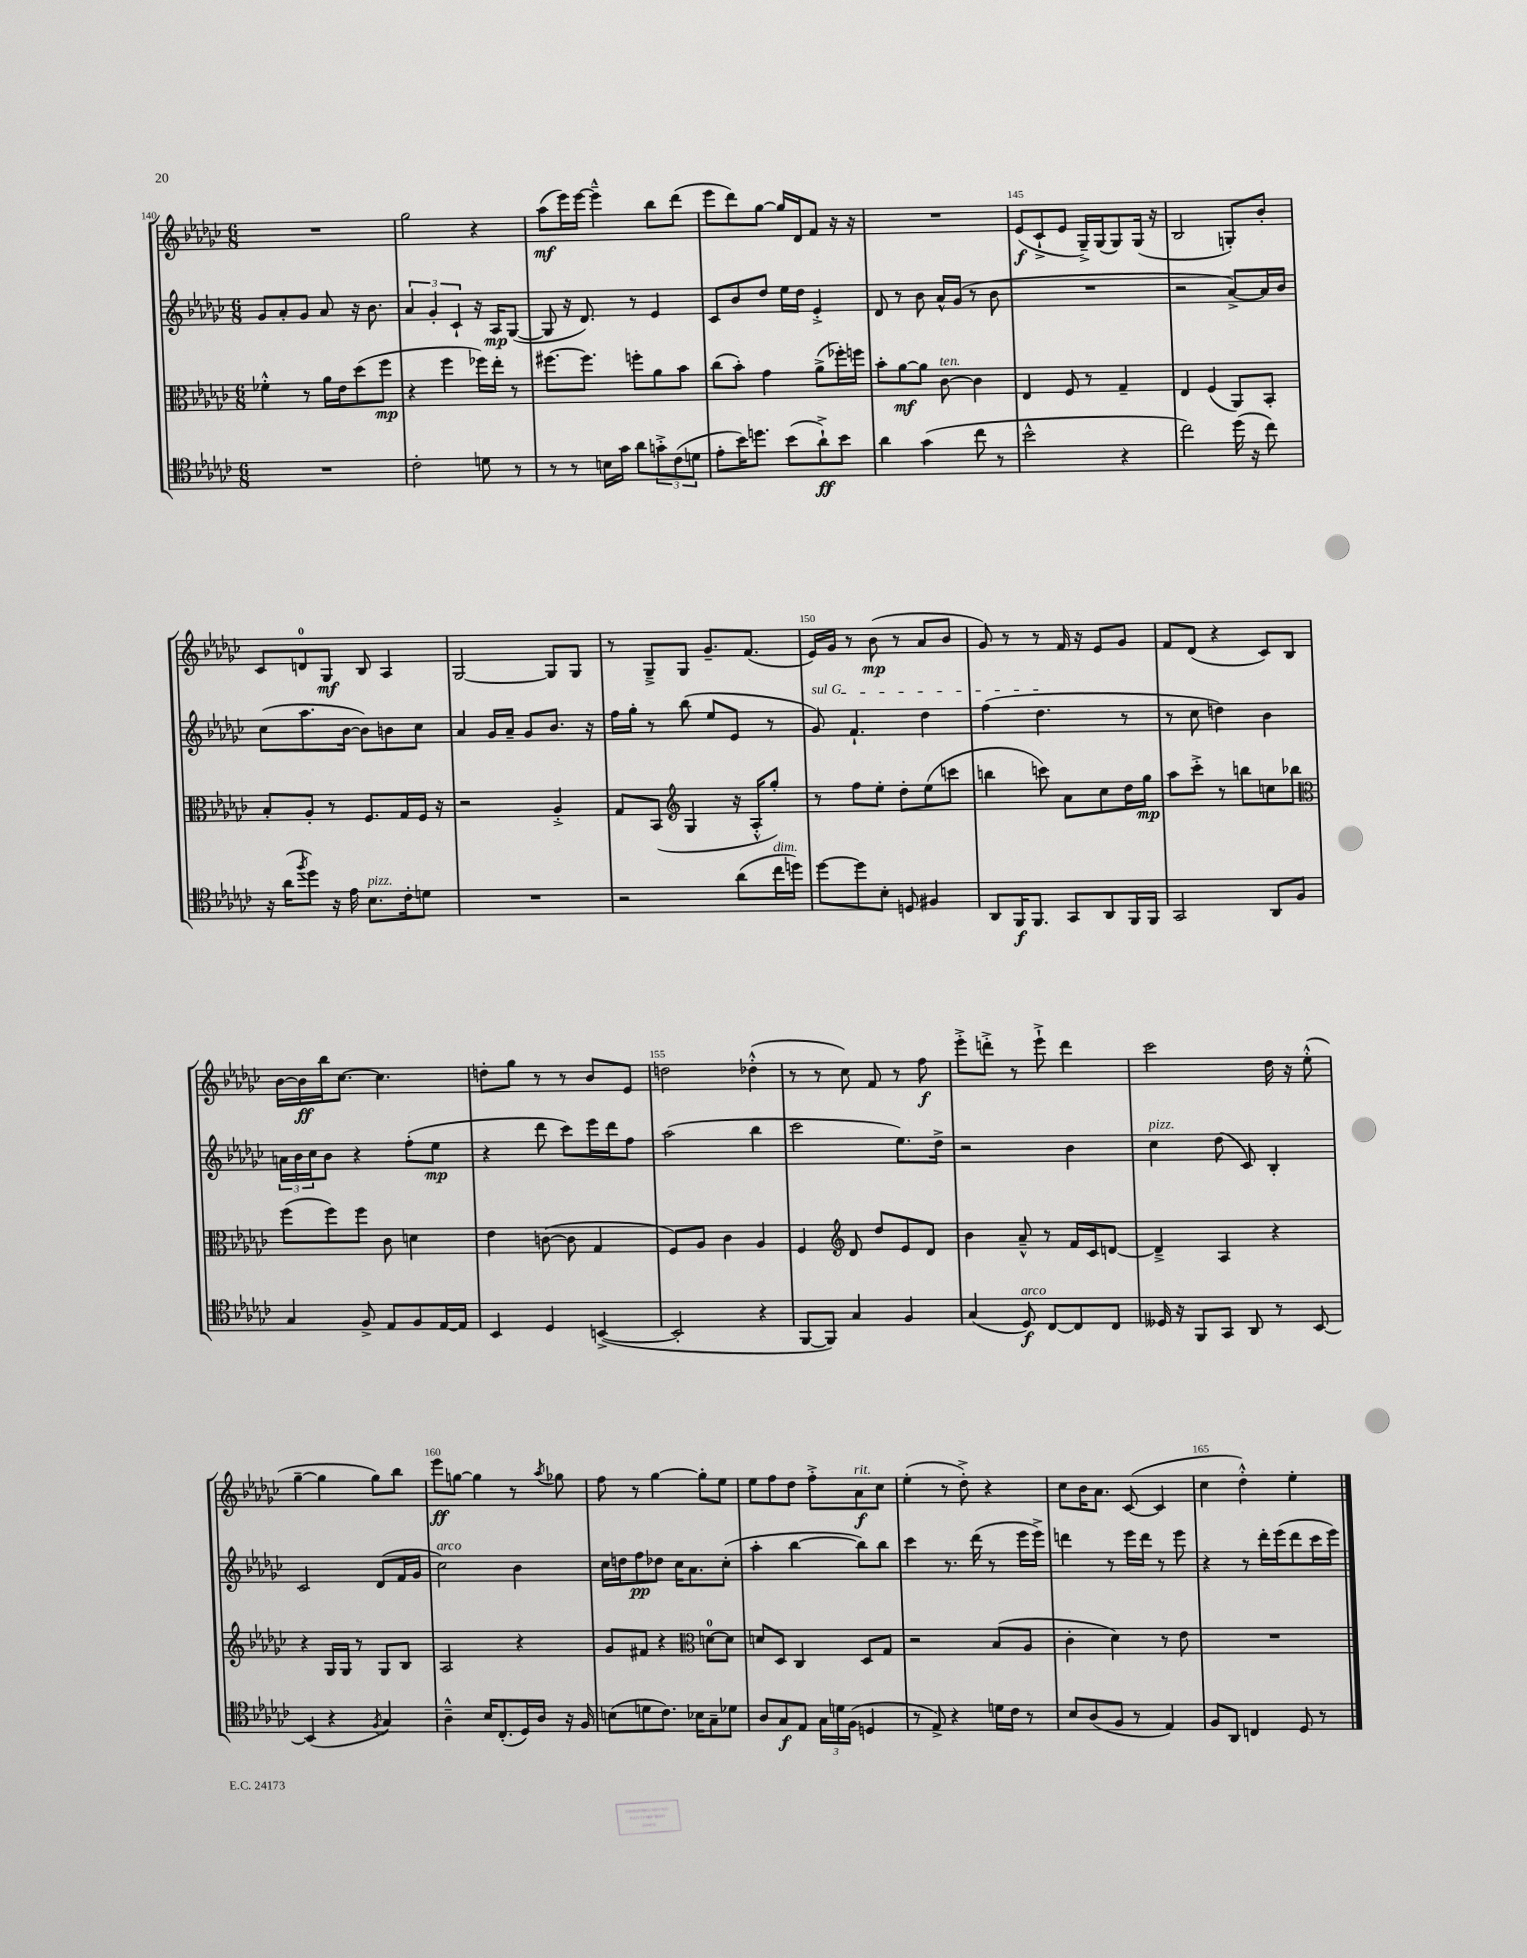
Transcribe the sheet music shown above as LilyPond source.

<<
\new StaffGroup <<
\new Staff = "s0" {
    \clef treble \key ges \major \numericTimeSignature \time 6/8
    R2. |
    ges''2 r4 |
    aes''8\mf( ees'''16) ees'''16~ ees'''4---^ bes''8 des'''8( |
    ees'''8 des'''8) ges''8~ ges''16 des'16 f'8 r16 r16 |
    R2. |
    ees'8\f( ces'8-!-> ees'8 ges16--->) ges16( ges8) ges16( r16 |
    bes2 g8-.) bes'8-. |
    ces'8 d'8-0 ges8\mf bes8 aes4 |
    ges2~ ges8 ges8 |
    r8 ges8---> ges8 ges'8.-- f'8.( |
    ees'16) ges'16 r8 bes'8\mp( r8 aes'8 bes'8 |
    ges'8) r8 r8 f'16 r16 ees'8 ges'8 |
    f'8 des'8( r4 ces'8) bes8 |
    bes'16~ bes'16\ff bes''16 ces''8.~ ces''4. |
    d''8-. ges''8 r8 r8 bes'8 ees'8 |
    d''2 des''4-.-^( |
    r8 r8 ces''8) f'8 r8 f''8\f |
    ees'''8-.-> d'''8-.-> r8 ees'''8-!-> d'''4 |
    ces'''2 des''16 r16 ees''8-.-^( |
    ges''4~-- ges''4 ges''8) bes''8 |
    ees'''8\ff g''8~ g''4 r8 \acciaccatura { aes''8 } ges''8 |
    f''8 r8 ges''4~ ges''8-. ees''8 |
    ees''8 f''8 des''8 f''8-.-> aes'8\f^\markup { \italic "rit." } ces''8 |
    ees''4-.( r8 des''8-.->) r4 |
    ces''8 bes'16 aes'8. ces'8~( ces'4 |
    ces''4 des''4-.-^) ees''4-. \bar "|." |
}
\new Staff = "s1" {
    \clef treble \key ges \major \numericTimeSignature \time 6/8
    ges'8 aes'8-. ges'8 aes'8 r16 bes'8. |
    \tuplet 3/2 { aes'4 ges'4-. ces'4-! } r16 aes16\mp ges8~( |
    ges8 r16 des'8.) r8 ees'4 |
    ces'8 bes'8 des''8 ees''16 des''16 ees'4-.-> |
    des'8 r8 bes'8 aes'16-^ ges'16( r8 bes'8 |
    R2. |
    r2 aes'8~->) aes'16 bes'16 |
    ces''8( aes''8. bes'16~ bes'8) b'8 ces''8 |
    aes'4 ges'16 aes'16-- ges'8 bes'8. r16 |
    f''16 ges''16-. r8 bes''8( ees''8 ees'8 r8 |
    \once \override TextSpanner.bound-details.left.text = \markup { \italic "sul G" } ges'8\startTextSpan) f'4.-! des''4 |
    f''4( des''4.\stopTextSpan r8 |
    r8 ces''8 d''4) bes'4 |
    \tuplet 3/2 { a'16 bes'16 ces''16 } bes'8 r4 f''8-.( ees''8\mp |
    r4 des'''8 ces'''8) ees'''16 des'''16 f''8 |
    aes''2( bes''4 |
    ces'''2 ees''8.) des''16-> |
    r2 bes'4 |
    ces''4^\markup { \italic "pizz." } des''8( ces'8) bes4-. |
    ces'2 des'8( f'16 ges'16 |
    ces''2^\markup { \italic "arco" }) bes'4 |
    ces''16 d''16 f''8\pp des''8 ces''16 aes'8. ces''8-.( |
    aes''4-. bes''4~ bes''8) bes''8 |
    ces'''4 r8. des'''16( r8 ees'''16 ees'''16->) |
    d'''4 r8 ees'''16 d'''16 r8 ees'''8 |
    r4 r8 des'''16-. ees'''16( des'''8 ces'''16 ees'''16) \bar "|." |
}
\new Staff = "s2" {
    \clef alto \key ges \major \numericTimeSignature \time 6/8
    fes'4-.-^ r8 aes'16 ees'16 des''8( f''8\mp |
    r4 f''4 fes''16) ees''16-. r8 |
    fis''8.~ fis''8. f''8-. aes'8 bes'8 |
    ces''8( bes'8-.) ges'4 aes'8->( fes''16-.) f''16 |
    bes'8-. aes'8~\mf aes'8 ces'8~^\markup { \italic "ten." } ces'4 |
    ees4 f8 r8 ges4-- |
    ees4 f4( aes,8) bes,8-. |
    bes8-. aes8-. r8 f8. ges16 f16 r16 |
    r2 aes4-.-> |
    ges8 bes,8( \clef treble ges4 r16 aes16-.-^ ges''8-.) |
    r8 f''8 ees''8-. des''8-. ees''8( c'''8 |
    b''4 c'''8) aes'8 ces''8 des''16 ges''16\mp |
    aes''8 ces'''8-.-> r8 b''8 c''8 bes''8 |
    \clef alto f''8( f''8) f''8 ces'8 d'4 |
    ees'4 c'8~( c'8 ges4 |
    f8) aes8 ces'4 aes4 |
    f4 \clef treble des'8 des''8 ees'8 des'8 |
    bes'4 aes'8---^ r8 f'16 ces'16 d'8~ |
    d'4---> aes4 r4 |
    r4 ges16 ges16 r8 ges8 bes8 |
    aes2 r4 |
    ges'8 fis'8 r4 \clef alto d'8-0~ d'8 |
    d'8 des8 ces4 des8 ges8 |
    r2 bes8( aes8 |
    ces'4-. des'4) r8 ees'8 |
    R2. \bar "|." |
}
\new Staff = "s3" {
    \clef tenor \key ges \major \numericTimeSignature \time 6/8
    R2. |
    ces'2-. d'8 r8 |
    r8 r8 b16 ges'16 aes'8 \tuplet 3/2 { g'8-.-> ces'8( d'8 } |
    ees'8-. bes'16) d''8. bes'8( aes'8-!->\ff) bes'8 |
    aes'4 ges'4( ces''8 r8 |
    bes'2-^ r4 |
    ces''2) des''16( r16 ces''8) |
    r16 aes'16( \acciaccatura { f''8 } des''8) r16 ees'16 bes8.^\markup { \italic "pizz." } ces'16-. d'8 |
    R2. |
    r2 aes'8( ces''16^\markup { \italic "dim." } d''16) |
    des''8~ des''8 bes8-. d8 fis4 |
    aes,8 f,16\f f,8. ges,8 aes,8 f,16 f,16 |
    ges,2 aes,8 f8 |
    ges4 f8-> ees8 f8 ees16~ ees16 |
    bes,4 des4 b,4~->( |
    b,2-. r4 |
    f,8~ f,8) ges4 f4 |
    ges4( des8\f^\markup { \italic "arco" }) ces8~ ces8 ces8 |
    deses16 r16 f,8 ges,8 aes,8 r8 bes,8~ |
    bes,4( r4 \acciaccatura { f8 } ges4) |
    aes4---^ bes16 ces8.-.( des16) aes16 r16 f16 |
    b8( d'8 ces'8.) bes16 ges8-- des'8 |
    aes8 ges8\f ees8 \tuplet 3/2 { ges16 d'16 f16( } d4 |
    r8 ees8->) r4 d'16 ces'16 r8 |
    bes8 aes8( f8 r8 ees4) |
    f8 aes,8 c4 des8 r8 \bar "|." |
}
>>
>>
\layout { \context { \Score currentBarNumber = #140 \override BarNumber.break-visibility = ##(#f #t #t) barNumberVisibility = #(every-nth-bar-number-visible 5) } }
